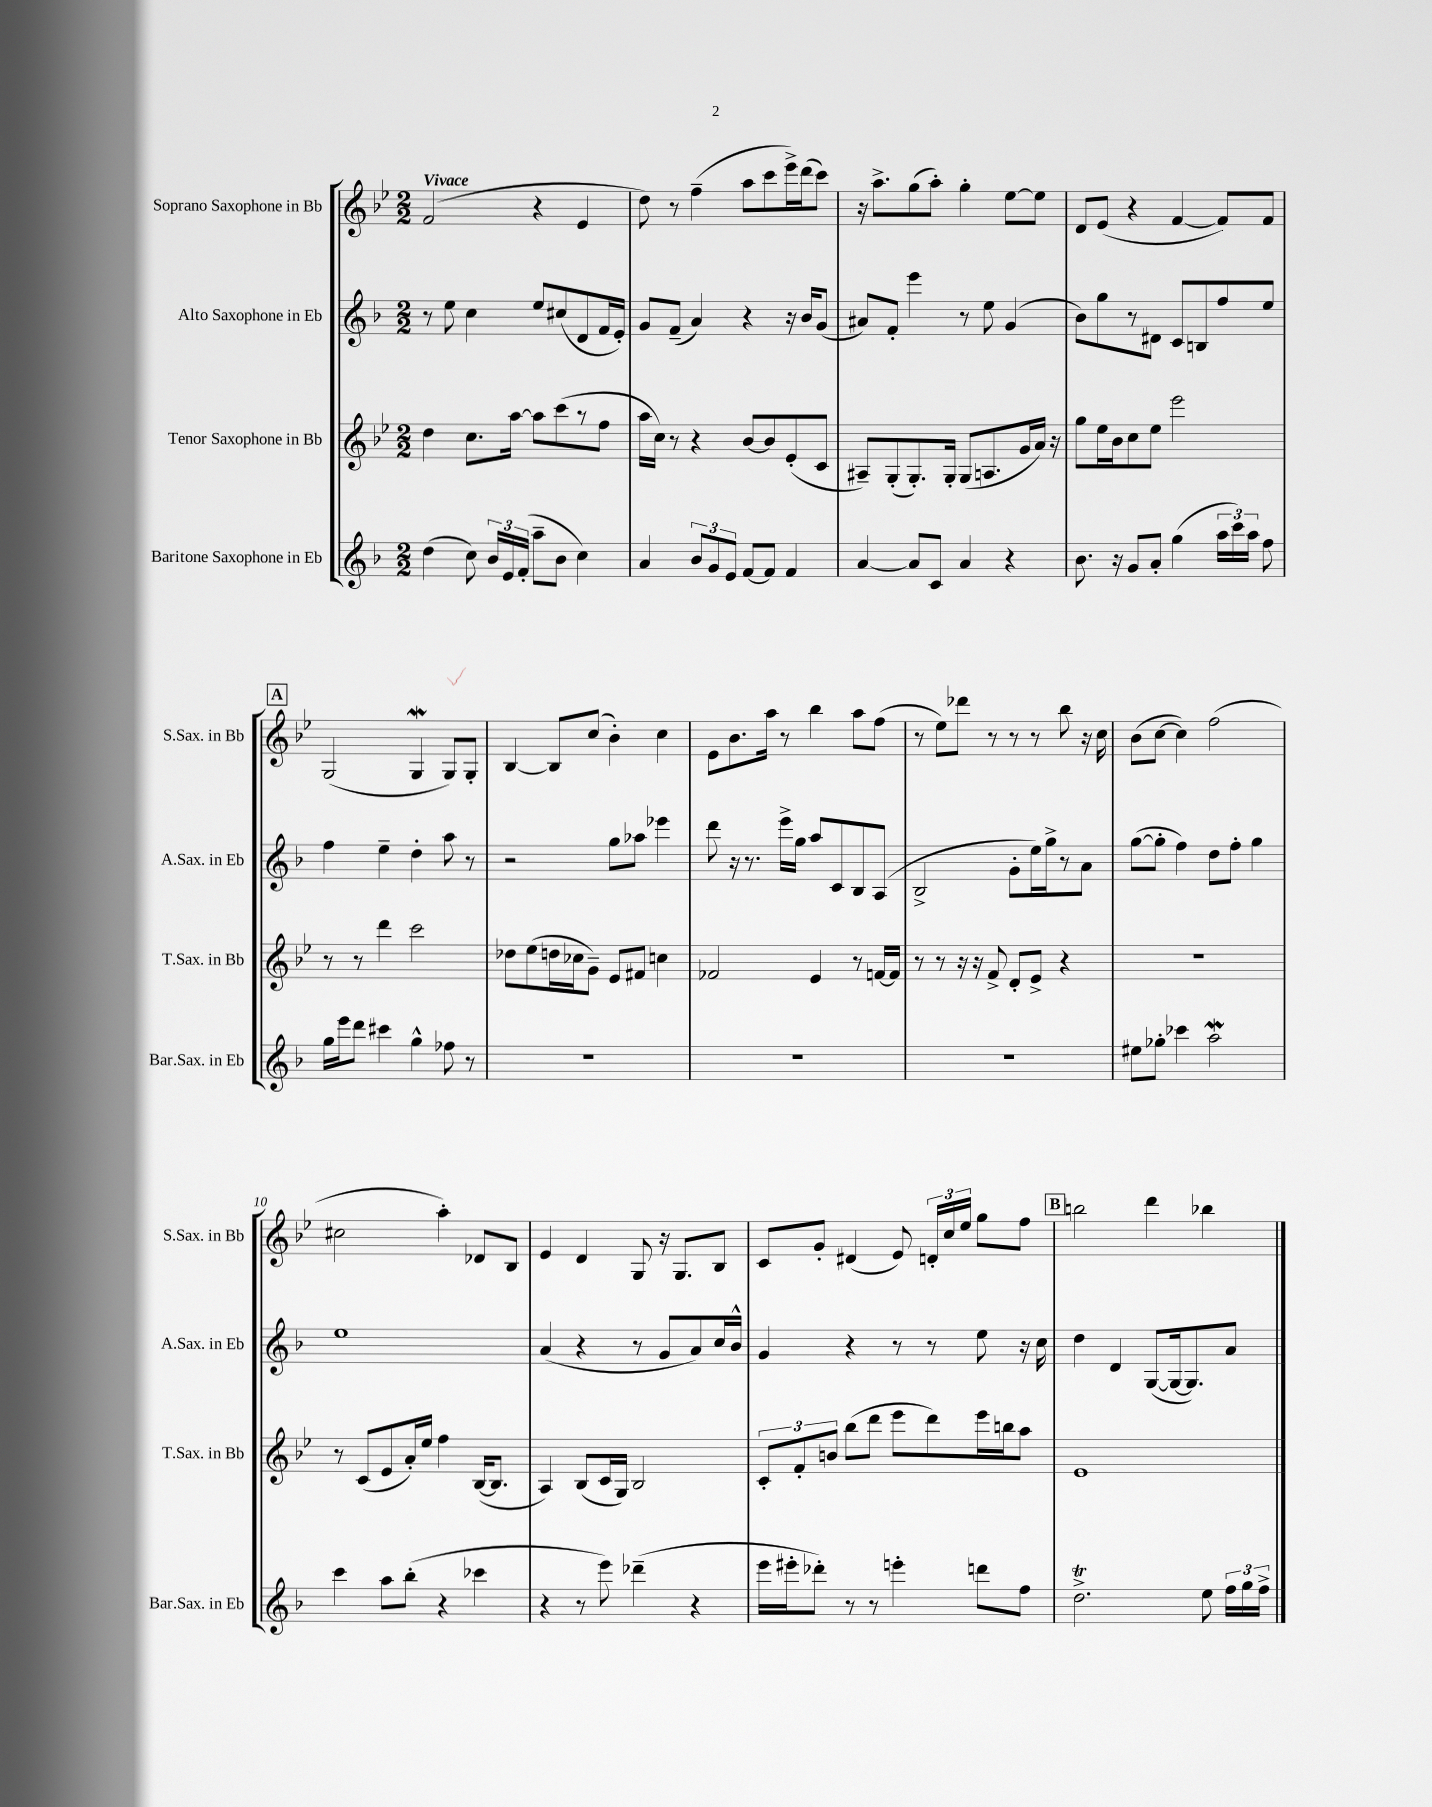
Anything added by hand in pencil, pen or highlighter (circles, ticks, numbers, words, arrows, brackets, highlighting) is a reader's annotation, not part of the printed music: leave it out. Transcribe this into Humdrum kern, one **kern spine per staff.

**kern	**kern	**kern	**kern
*part4	*part3	*part2	*part1
*staff4	*staff3	*staff2	*staff1
*I"Baritone Saxophone in Eb	*I"Tenor Saxophone in Bb	*I"Alto Saxophone in Eb	*I"Soprano Saxophone in Bb
*I'Bar.Sax. in Eb	*I'T.Sax. in Bb	*I'A.Sax. in Eb	*I'S.Sax. in Bb
*clefG2	*clefG2	*clefG2	*clefG2
*k[b-]	*k[b-e-]	*k[b-]	*k[b-e-]
*M2/2	*M2/2	*M2/2	*M2/2
=1	=1	=1	=1
!	!	!	!LO:TX:a:B:t=Vivace
(4dd\	4dd\	8r	(2f/
.	.	8ee\	.
8cc\)	8.cc\L	4cc\	.
24b-/LL	.	.	.
24e/	.	.	.
.	[16aa\Jk	.	.
(24f'/JJ	.	.	.
8aa~\L	8aa\L]	8ee/L	4r
8b-\J	(8ccc\	(8cc#X/	.
4cc\)	8r	8d/	4e-/
.	8ff\J	16f/L	.
.	.	16e'/JJ)	.
=2	=2	=2	=2
4a/	16aa\LL	8g/L	8dd\)
.	16cc\JJ)	.	.
.	8r	(8f~/J	8r
12b-/L	4r	4a/)	(4ff~\
12g/	.	.	.
12e/J	.	.	.
[8f/L	[8b-/L	4r	8aa\L
8f/J]	8b-/]	.	8ccc\
4f/	(8e-'/	16r	16eee-^\L)
.	.	16b-/KL	(16ddd\J
.	8c/J	(8g/J	8ccc\J)
=3	=3	=3	=3
[4a/	8A#X~/L)	8a#X/L)	16r
.	.	.	8.aa^\L
.	(8G'/	8f'/J	.
8a/L]	8.G'/)	4eee\	(8gg\
8c/J	.	.	8aa'\J)
.	16G'/Jk	.	.
4a/	(8G/L	8r	4gg'\
.	8.An/	8ee\	.
4r	.	(4g/	[8ee-\L
.	16g/L	.	.
.	16a/JJ)	.	8ee-\J]
.	16r	.	.
=4	=4	=4	=4
8.b-\	8gg\L	8b-\L)	8d/L
.	16ee-\L	8gg\	(8e-/J
16r	16b-\J	.	.
8g/L	8cc\	8r	4r
8a'/J	8ee-\J	8d#X\J	.
(4gg\	2eee-\	8c/L	[4f/
.	.	8Bn/	.
24aa\LL	.	8ff/	8f/L])
24ccc\)	.	.	.
24aa\JJ	.	.	.
8ff\	.	8ee/J	8f/J
!!LO:LB:g=z
!!LO:REH:place=s1:t=A
=5	=5	=5	=5
16gg\LL	8r	4ff\	(2G/
16eee\J	.	.	.
8ddd\J	8r	.	.
4ccc#X\	4ddd\	4ee~\	.
4gg^^\	2ccc\	4dd'\	4GW/
8ff-X\	.	8aa\	8G/L)
8r	.	8r	8G'/J
=6	=6	=6	=6
1r	8dd-X\L	2r	[4B-/
.	(8ee-\	.	.
.	16ddn\L	.	8B-/L]
.	16cc-X\J	.	.
.	8g~\J)	.	(8cc/J
.	8e-/L	8gg\L	4b-'\)
.	8f#X/J	8aa-X\J	.
.	4ccn\	4eee-X\	4cc\
=7	=7	=7	=7
1r	2f-X/	8ddd\	8e-\L
.	.	16r	8.b-\
.	.	8.r	.
.	.	.	16aa\Jk
.	.	16eee^\LL	8r
.	.	16gg\JJ	.
.	4e-/	8aa/L	4bb-\
.	.	8c/	.
.	8r	8B-/	8aa\L
.	[16fn/LL	(8A/J	(8ff\J
.	16f/JJ]	.	.
=8	=8	=8	=8
1r	8r	2B-^/	8r
.	8r	.	8ee-\L)
.	16r	.	8ddd-X\J
.	16r	.	.
.	8f^/	.	8r
.	8d'/L	8g'\L	8r
.	8e-^/J	16ee\L)	8r
.	.	16gg^\J	.
.	4r	8r	8bb-\
.	.	8a\J	16r
.	.	.	16cc\
=9	=9	=9	=9
8ee#X\L	1r	([8gg\L	(8b-\L
8gg-X'\J	.	8gg'\J]	[8cc\J
4ccc-X\	.	4ff\)	4cc\])
2aaW\	.	8dd\L	(2ff\
.	.	8ff'\J	.
.	.	4gg\	.
!!LO:LB:g=z
=10	=10	=10	=10
4ccc\	8r	1ee	2cc#X\
.	(8c/L	.	.
8aa\L	8e-/	.	.
(8bb-'\J	16a'/L)	.	.
.	16ee-/JJ	.	.
4r	4ff\	.	4aa'\)
4ccc-X\	([16B-/KL	.	8d-X/L
.	8.B-/J]	.	.
.	.	.	8B-/J
=11	=11	=11	=11
4r	4A/)	(4a/	4e-/
8r	(8B-/L	4r	4d/
8eee\)	16c/L	.	.
.	16G/JJ)	.	.
(4ddd-X~\	2B-/	8r	8G/
.	.	8g/L	16r
.	.	.	8.G/L
4r	.	8a/)	.
.	.	16cc/L	8B-/J
.	.	16b-^^/JJ	.
=12	=12	=12	=12
16eee\LL	12c'/L	4g/	8c/L
16eee#X'\J	.	.	.
.	12f'/	.	.
8ddd-X'\J)	.	.	8g'/J
.	12bn/J	.	.
8r	(8bb-\L	4r	(4d#X/
8r	8ddd\J	.	.
4eeen'\	8eee-\L	8r	8e-/)
.	8ddd\)	8r	24dn'/LL
.	.	.	24cc/
.	.	.	24ee-/JJ
8dddn\L	16eee-\L	8ee\	8gg\L
.	16bbn\J	.	.
8ff\J	8aa\J	16r	8ff\J
.	.	16cc\	.
!!LO:REH:place=s1:t=B
=13	=13	=13	=13
2.ddT^\	1e-	4dd\	2bbn\
.	.	4d/	.
.	.	([8G/L	4ddd\
.	.	16G/k_	.
.	.	8.G/])	.
8ee\	.	.	4bb-X\
24ff\LL	.	8a/J	.
24gg\	.	.	.
24ff^\JJ	.	.	.
==	==	==	==
*-	*-	*-	*-
